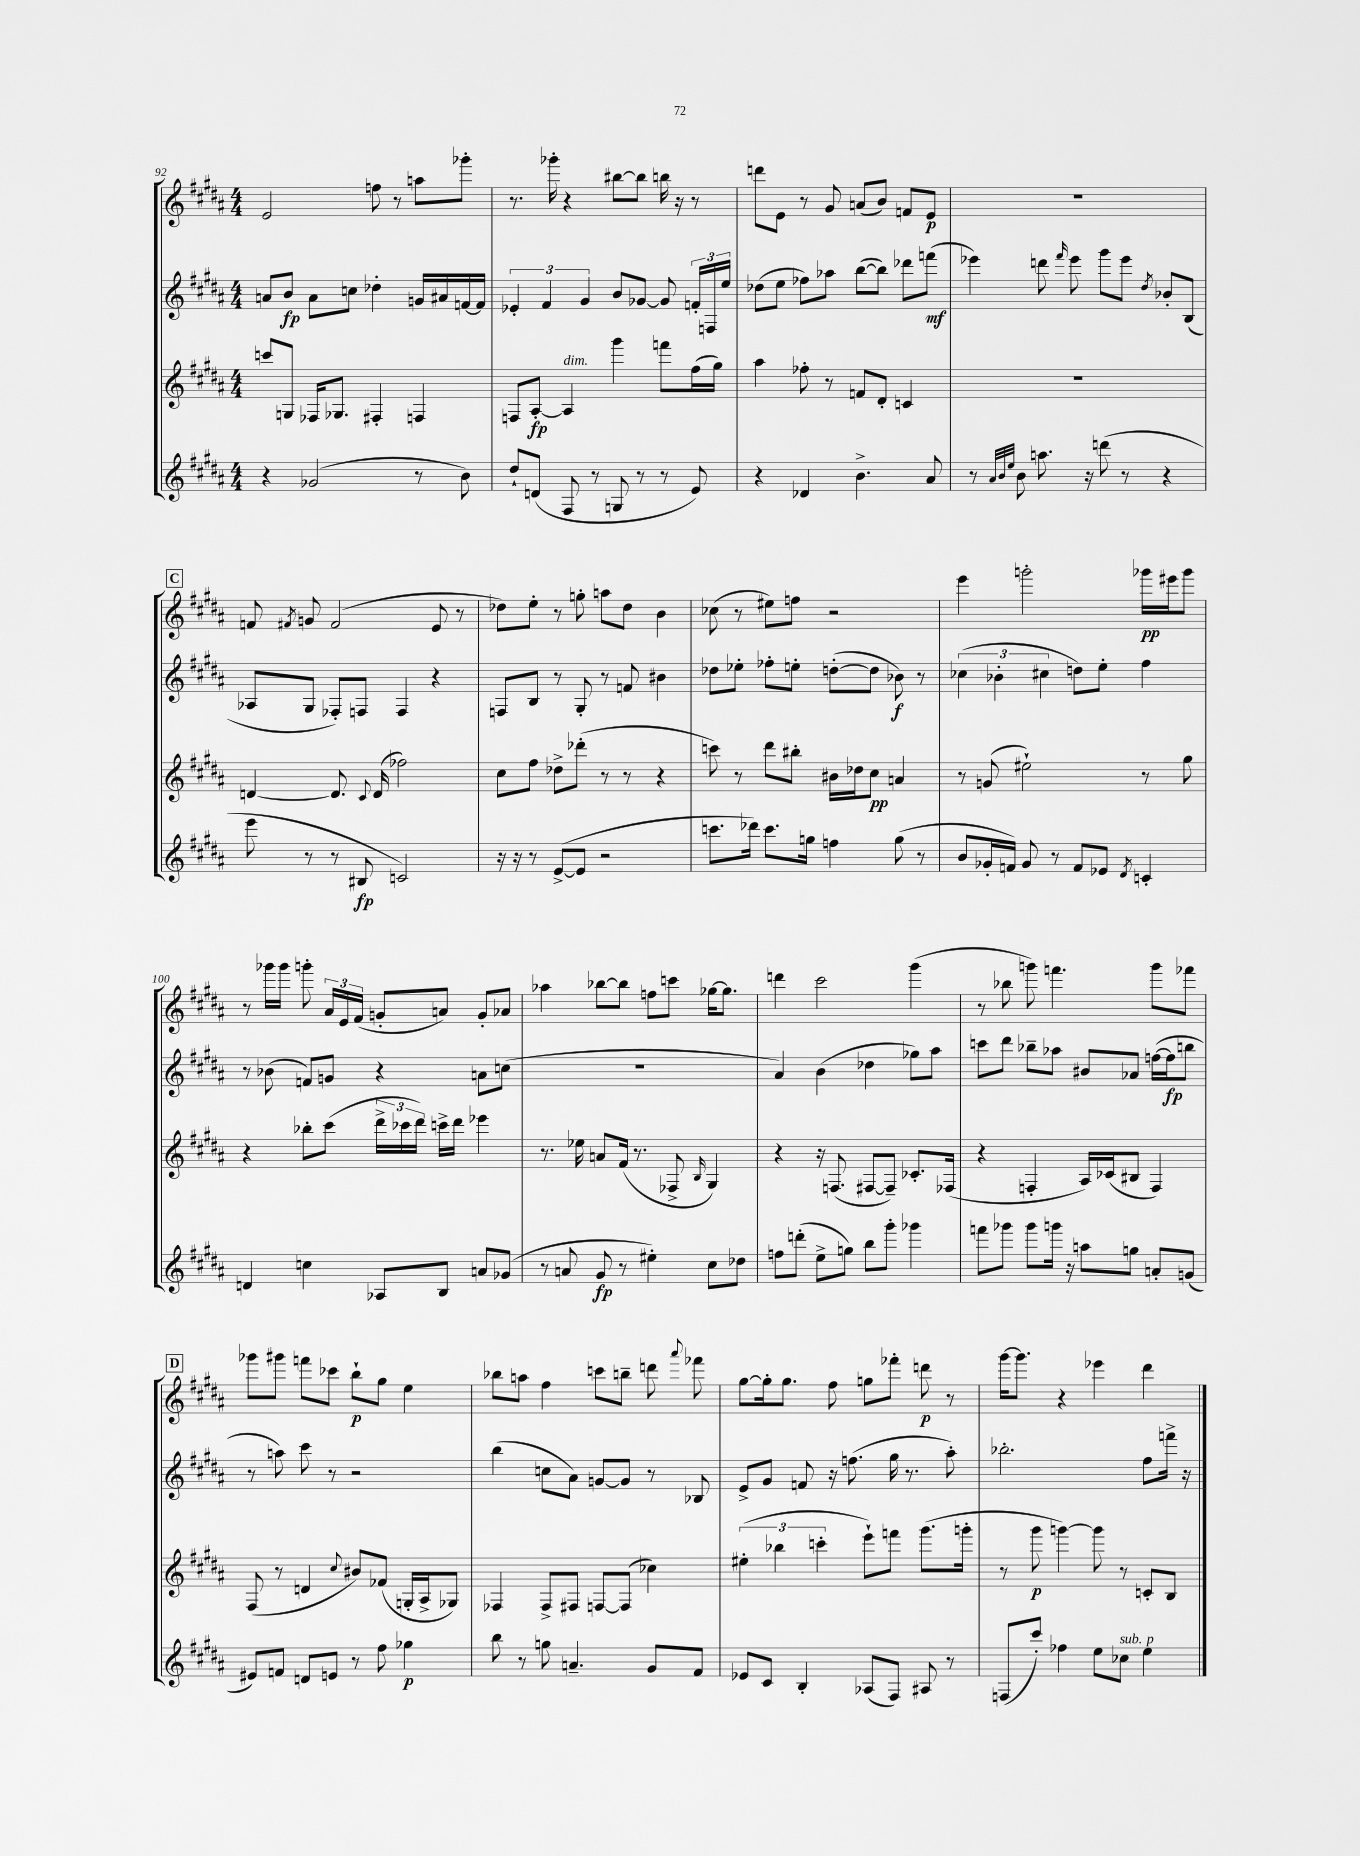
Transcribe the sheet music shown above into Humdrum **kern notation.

**kern	**kern	**kern	**kern
*staff4	*staff3	*staff2	*staff1
*clefG2	*clefG2	*clefG2	*clefG2
*k[f#c#g#d#a#]	*k[f#c#g#d#a#]	*k[f#c#g#d#a#]	*k[f#c#g#d#a#]
*M4/4	*M4/4	*M4/4	*M4/4
4r	8ccc/L	8a/L	2e/
.	8G/J	8b/J	.
(2g-/	16F-/LK	8a\L	.
.	8.G-/J	.	.
.	.	8cc\J	.
.	4F#'/	4dd-'\	8ff\
.	.	.	8r
8r	4F/	16g/LL	8aa\L
.	.	16a#/	.
8b\)	.	[16f/	8ggg-'\J
.	.	16f/]JJ	.
=	=	=	=
8dd#`/L	8F/L	6e-'/	8.r
(8d/J	[8A#'/J	.	.
.	.	6f#/	.
.	.	.	16ggg-'\
8F#/	4A#/]	.	4r
.	.	6g#/	.
8r	.	.	.
8G/	4ggg#\	8b/L	[8bb#\L
8r	.	[8g-/J	8bb#\]J
8r	8fff\L	8g-/]	16bb\
.	.	.	16r
8e/)	(16ff#\L	24f'/LL	8r
.	.	24F/	.
.	16gg#\JJ)	.	.
.	.	24ee/JJ	.
=	=	=	=
4r	4aa#\	(8dd-\L	8ddd\L
.	.	8ee\J	8e\J
4d-/	8ff-'\	8ff-\L)	8r
.	8r	8aa-\J	8g#/
4.b^\	8f/L	([8bb\L	(8a/L
.	8d#'/J	8bb\]J)	8b/J)
.	4c/	8ddd-\L	8f/L
8a#/	.	(8fff\J	8e/J
=	=	=	=
8r	1r	4eee-\)	1r
32qqa#/LLL	.	.	.
32qqb/	.	.	.
32qqee/JJJ	.	.	.
8b\	.	.	.
8.aa\	.	8ddd\	.
.	.	16qqfff#/	.
.	.	8eee-\	.
16r	.	.	.
(8ddd\	.	8ggg#\L	.
8r	.	8eee-\J	.
.	.	8qdd#/	.
4r	.	8b-'/L	.
.	.	(8B/J	.
=	=	=	=
8eee\	[4d/	8A-/L	8f/
.	.	.	8qf#/
8r	.	8G#/J	8g/
8r	8.d/]	8F-'/L)	(2f#/
8B#/	.	8F/J	.
.	8qqc#/	.	.
.	(16d/	.	.
2c/)	2ff-\)	4F/	.
.	.	4r	8e/
.	.	.	8r
=	=	=	=
16r	8cc#\L	8F/L	8dd-\L)
16r	.	.	.
8r	8ff#\J	8B/J	8ee'\J
([8e^/L	8dd-^\L	8r	8r
8e/]J	(8ddd-'\J	8G#'/	8gg'\
2r	8r	8r	8aa\L
.	8r	8f/	8dd-\J
.	4r	4b#\	4b\
=	=	=	=
8.ccc\L	8ccc\)	8dd-\L	(8cc-\
.	8r	8ee-'\J	8r
16ddd-\Jk)	.	.	.
8.ccc\L	8ddd#\L	8ff-'\L	8ee#\L)
.	8bb#'\J	8ee'\J	8ff\J
16gg\Jk	.	.	.
4ff\	16b#\LL	([8dd'\L	2r
.	16dd-\J	.	.
.	8cc#\J	8dd\]J	.
(8gg\	4a/	8b-\)	.
8r	.	8r	.
=	=	=	=
8b/L	8r	(6cc-\	4eee\
16g-'/L	(8g/	.	.
.	.	6b-'\	.
16f/JJ)	.	.	.
8g-/	2ee#`\)	.	2ggg'\
.	.	6cc#\	.
8r	.	.	.
8f/L	.	8dd\L)	.
8e-/J	.	8ee'\J	.
8qd#/	.	.	.
4c'/	8r	4ff#\	16ggg-\LL
.	.	.	16eee#\J
.	8gg#\	.	8ggg-\J
=	=	=	=
4d/	4r	8r	8r
.	.	(8b-\	16ggg-\LL
.	.	.	16ggg-\JJ
4cc\	8bb-'\L	8f/L)	8ggg'\
.	(8ccc#\J	8g/J	24a#/LL
.	.	.	24e/
.	.	.	(24f#/JJ
8A-/L	24ddd#^\LL	4r	8g'/L
.	24ccc-\	.	.
.	24ddd#\JJ)	.	.
8B/J	16ccc^\LL	.	8a/J)
.	16ddd#\JJ	.	.
8a/L	4eee-\	8a\L	8g'/L
(8g-/J	.	(8cc\J	8a-/J
=	=	=	=
8r	8.r	1r	4aa-\
8a/	.	.	.
.	16ee-\	.	.
8g#/	8a/L	.	[8bb-\L
8r	(16f#/Jk	.	8bb-\]J
.	8.r	.	.
4ee#'\)	.	.	8ff\L
.	8F-^/	.	8ccc\J
.	16qqB/	.	.
8cc#\L	4G#/)	.	[16gg-\LK
.	.	.	8.gg-\]J
8dd-\J	.	.	.
=	=	=	=
8ff\L	4r	4a#/)	4ddd\
(8ddd'\J	.	.	.
8ee^\L	16r	(4b\	2ccc#\
.	(8.F/	.	.
8gg\J)	.	.	.
8bb\L	[8F#/L	4dd-\	.
8ggg#'\J	8F#~/]J)	.	.
4ggg-\	8.c-'/L	8gg-\L)	(4ggg#\
.	.	8aa#\J	.
.	(16F-/Jk	.	.
=	=	=	=
8fff\L	4r	8ccc\L	8r
8ggg-\J	.	8ddd#\J	8bb-\
8ggg-\L	4F'/	8bb-~\L	8ggg\)
16ggg\Jk	.	8aa-\J	4.fff\
16r	.	.	.
8aa\L	16A#/LL)	8b#/L	.
.	(16c-/J	.	.
8gg\J	8B#/J	8a-/J	.
8a'/L	4F/)	([16ff\LL	8ggg\L
.	.	16ff\]J	.
(8g/J	.	8bb\J	8fff-\J
=	=	=	=
8e#/L)	(8F#/	8r	8ggg-\L
8f/J	8r	8aa\)	8ggg#\J
8d/L	4d/	8ccc#\	8fff\L
8e/J	.	8r	8ccc-\J
.	8qqcc#/	.	.
8r	8b#/L)	2r	8bb`\L
8ff#\	(8f-/J	.	8gg#\J
4gg-\	16G'/LL	.	4ee\
.	16A#^/J	.	.
.	8G-/J)	.	.
=	=	=	=
8bb\	4F-/	(4bb\	8bb-\L
8r	.	.	8aa\J
8gg\	8F-^/L	8cc\L	4ff#\
4.a~/	8F#/J	8a#\J)	.
.	[8F/L	[8g/L	8ccc\L
.	(8F/]J	8g/]J	8bb~\J
8g#/L	4cc-\)	8r	8ddd\
.	.	.	8qqaaa#/
8f#/J	.	8B-/	8fff-\
=	=	=	=
8e-/L	(6ee#'\	8e^/L	[8gg#\L
8c#/J	.	8g#/J	16gg#'\]k
.	6bb-\	.	.
.	.	.	8.gg#\J
4B'/	.	8f/	.
.	6ccc'\	.	.
.	.	16r	8ff#\
.	.	(8.ff\	.
(8A-/L	8eee`\L)	.	8gg\L
8F#/J)	8fff\J	16gg#\	8fff-'\J
.	.	8.r	.
8A#/	(8.ggg#\L	.	8ddd\
8r	.	8aa#'\)	8r
.	16ggg'\Jk	.	.
=	=	=	=
(8F/L	8r	2.bb-'\	[16ggg#\LK
.	.	.	8.ggg#\]J
8ccc#'/J)	8ggg#\	.	.
4ff-\	[4ggg\)	.	4r
8ee\L	8ggg\]	.	4eee-\
8cc-\J	8r	.	.
4ee\	8c'/L	8ff#\L	4ddd#\
.	8B/J	16fff^\Jk	.
.	.	16r	.
==	==	==	==
*-	*-	*-	*-
